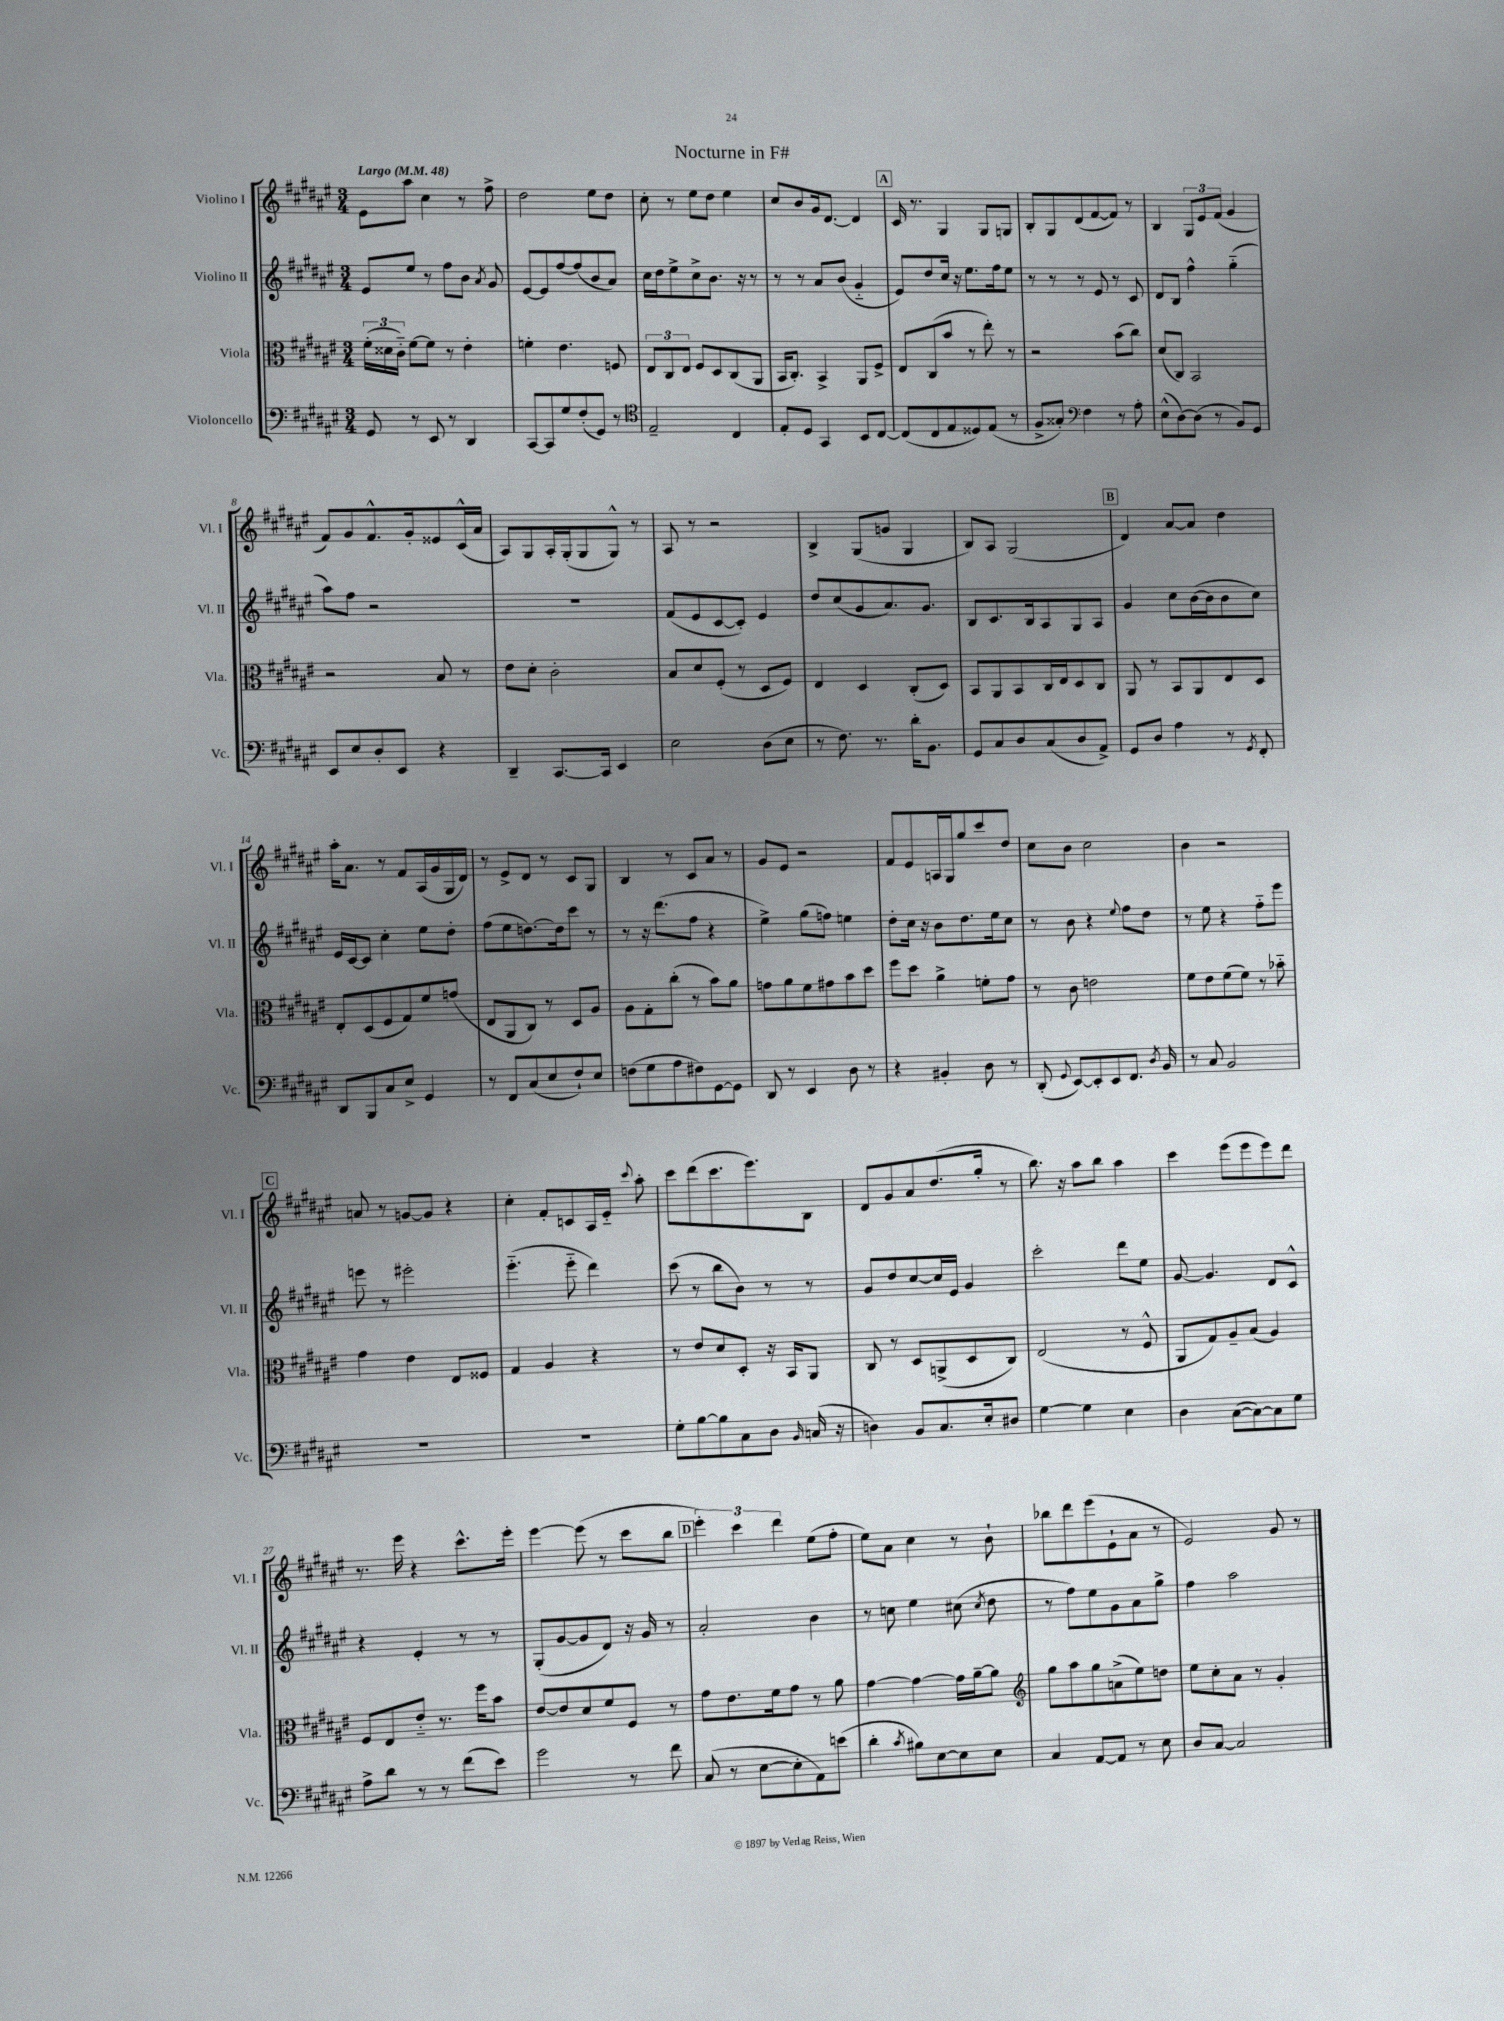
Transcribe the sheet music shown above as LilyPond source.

\header { title = "Nocturne in F#" }
<<
\new StaffGroup <<
\new Staff = "s0" \with { instrumentName = "Violino I" shortInstrumentName = "Vl. I" } {
    \clef treble \key fis \major \numericTimeSignature \time 3/4 \tempo "Largo" 4 = 48
    \autoBeamOff eis'8[ ais''8] cis''4 r8 fis''8-> |
    dis''2 eis''8[ dis''8] |
    cis''8-. r8 eis''8[ dis''8] eis''4 |
    cis''8[ b'8 gis'16 dis'8.]~ dis'4 |
    \mark \markup { \box "A" } cis'16 r8. gis4 gis8[ g8] |
    b8[-. gis8 dis'8( fis'8~ fis'8]) r8 |
    b4 \tuplet 3/2 { gis8[ eis'8 fis'8]( } gis'4 |
    fis'8[) gis'8 fis'8.-^ gis'16-. eisis'8 cis'16-^( ais'16] |
    ais8[) gis8 ais16-. gis16-.( gis8 gis8]-^) r8 |
    ais8 r8 r2 |
    b4-> gis8[( g'8] gis4 |
    b8[) ais8] gis2( |
    \mark \markup { \box "B" } dis'4) ais'8[~ ais'8] dis''4 |
    ais''16[-. ais'8.] r8 fis'8[ ais16( gis'16 gis16 dis'16]) |
    r8 eis'8[-> dis'8] r8 cis'8[ gis8] |
    b4 r8 cis'8[ ais'8] r8 |
    gis'8[ eis'8] r2 |
    fis'8[ eis'8 a16 gis16 gis''8 cis'''8 dis''8] |
    cis''8[ b'8] cis''2 |
    b'4 r2 |
    \mark \markup { \box "C" } a'8 r8 g'8[~ g'8] r4 |
    cis''4-. fis'8[-. c'8 ais16 eis'16]-_ \appoggiatura { cis'''8 } ais''8-. |
    cis'''8[ dis'''8( cis'''8. eis'''8.) b8] |
    dis'8[ gis'8 ais'8 dis''8.( gis''16]-. r8 |
    b''8.) r16 ais''8[ b''8] ais''4 |
    cis'''4 eis'''8[( eis'''8 eis'''8) dis'''8] |
    r8. eis'''16 r4 cis'''8.[-^ eis'''16]-. |
    eis'''4~ eis'''8( r8 cis'''8[ b''8] |
    \mark \markup { \box "D" } \tuplet 3/2 { eis'''4-.) cis'''4 dis'''4 } eis''8[( fis''8]-. |
    eis''8[) ais'8] cis''4 r8 b'8-! |
    bes''8[ dis'''8 eis'''8( eis'8-! ais'8] r8 |
    eis'2) gis'8 r8 \bar "|." |
}
\new Staff = "s1" \with { instrumentName = "Violino II" shortInstrumentName = "Vl. II" } {
    \clef treble \key fis \major \numericTimeSignature \time 3/4
    \autoBeamOff eis'8[ eis''8] r8 fis''8[ b'8] \acciaccatura { ais'8 } gis'8 |
    eis'8[~ eis'8 fis''8~ fis''8( b'8 ais'8]) |
    cis''16[ dis''16 eis''8-> cis''8-> b'8.] r16 r8 |
    r8 r8 ais'8[ b'8]( gis'4-_ |
    \mark \markup { \box "A" } eis'8[) dis''8 cis''16] r16 eis''8.[ fis''16 eis''8] |
    r8 r8 r8 eis'8 r8 cis'8 |
    dis'8[ b8] fis''4-^ gis''4-_( |
    ais''8[) fis''8] r2 |
    R2. |
    fis'8[( eis'8 cis'8~ cis'8]-.) eis'4 |
    dis''8[ cis''8( gis'8 ais'8.) gis'8.] |
    b8[ cis'8. b16 ais8 gis8 ais8] |
    \mark \markup { \box "B" } gis'4 cis''8[ b'16~( b'16 b'8 cis''8]) |
    eis'16[ cis'16~ cis'8] cis''4-. eis''8[ dis''8]-. |
    fis''8[( eis''8 d''8.~) d''16 cis'''8] r8 |
    r8 r16 dis'''8.[( fis''8] r4 |
    eis''4->) gis''8[( f''8]) e''4 |
    dis''8[-. cis''16] r16 b'8[ dis''8. eis''16 cis''8] |
    r8 b'8 r4 \appoggiatura { eis''8 } fis''8[ dis''8] |
    r8 eis''8 r4 fis''8[-_ eis'''8] |
    \mark \markup { \box "C" } e'''8 r8 eis'''2-. |
    eis'''4.-_( eis'''8-_ dis'''4) |
    cis'''8( r8 b''8[ b'8]) r8 r8 |
    gis'8[ dis''8 cis''8~ cis''16 eis'16] gis'4 |
    cis'''2-. dis'''8[ eis''8] |
    gis'8~ gis'4. dis'8[ cis'8]-^ |
    r4 eis'4-. r8 r8 |
    gis8[-.( gis'8~ gis'8 dis'8]) r16 gis'16 r8 |
    \mark \markup { \box "D" } ais'2-. b'4 |
    r8 c''8 eis''4 cis''8( \acciaccatura { cis''8 } dis''8 |
    r8 fis''8[) eis''8 gis'8 ais'8 gis''8]-> |
    fis''4 ais''2 \bar "|." |
}
\new Staff = "s2" \with { instrumentName = "Viola" shortInstrumentName = "Vla." } {
    \clef alto \key fis \major \numericTimeSignature \time 3/4
    \autoBeamOff \tuplet 3/2 { fis'16[-.( disis'16 cis'16]-_) } fis'8[~ fis'8] r8 eis'4-. |
    f'4-. eis'4. f8 |
    \tuplet 3/2 { eis8[ cis8 eis8] } fis8[ dis8 cis8( ais,8] |
    b,16[ cis8.]-.) b,4-> ais,8[ fis8]-> |
    \mark \markup { \box "A" } eis8[ cis8( b'8] r8 eis''8-.) r8 |
    r2 b'8[( cis''8]) |
    dis'8[( cis8]) b,2 |
    r2 b8 r8 |
    eis'8[ dis'8]-. cis'2-. |
    b8[ dis'8 fis8]-.( r8 dis8[ fis8]) |
    eis4 dis4 cis8[-.( dis8]) |
    b,8[ ais,8 b,8 cis16 eis16 dis8 cis8] |
    \mark \markup { \box "B" } ais,8 r8 b,8[ ais,8 eis8 dis8] |
    eis8[-. dis8( fis8 gis8) fis'8 g'8]( |
    eis8[ ais,8 cis8]) r8 dis8[ ais8] |
    ais8[ gis8-. cis''8]-.( r8 b'8[) ais'8] |
    g'8[ ais'8 fis'8 gis'8 b'8 dis''8] |
    fis''8[ dis''8] ais'4-> f'8[-. gis'8] |
    r8 cis'8 e'2 |
    fis'8[ eis'8 fis'8( fis'8]) r8 bes'8-_ |
    \mark \markup { \box "C" } gis'4 eis'4 eis8[ fisis8] |
    gis4 ais4 r4 |
    r8 eis'8[ dis'8 dis8]-. r16 b,16[ ais,8] |
    cis8 r8 dis8[ a,8->( dis8 cis8]) |
    eis2( r8 fis8-^ |
    ais,8[ gis8) ais8-- b8]( ais4) |
    fis8[ eis8 eis'8]-_ r8. fis''16[ b'8] |
    eis'8[~ eis'8 dis'8 fis'8 fis8] r8 |
    \mark \markup { \box "D" } gis'8[ eis'8. fis'16 gis'8] r8 ais'8 |
    gis'4~ gis'4~ gis'16[ ais'16~-- ais'8] |
    \clef treble gis''8[ ais''8 gis''8 a'8->( eis''8) d''8] |
    eis''8[ cis''8-. ais'8] r8 gis'4-. \bar "|." |
}
\new Staff = "s3" \with { instrumentName = "Violoncello" shortInstrumentName = "Vc." } {
    \clef bass \key fis \major \numericTimeSignature \time 3/4
    \autoBeamOff gis,8 r8 eis,8 r8 dis,4 |
    cis,8[~ cis,8 gis8 fis8-.( gis,8]) r8 |
    \clef tenor eis2-- cis4 |
    eis8[-. dis8] gis,4 b,8[ cis8]~ |
    \mark \markup { \box "A" } cis8[( cis8 eis8 disis8) eis8]( r8 |
    fis8[-> gisis8]-.) \clef bass fis4 r8 ais8-. |
    eis8[-^( dis8~) dis8]( r8 b,8[) gis,8] |
    eis,8[ eis8 dis8-. eis,8] r4 |
    dis,4-- cis,8.[~ cis,16] eis,4 |
    eis2 dis8[( eis8] |
    r8 fis8.) r8. dis'16[-. b,8.] |
    gis,8[ cis8 dis8 cis8( dis8 ais,8]->) |
    \mark \markup { \box "B" } gis,8[ dis8] ais4 r8 \acciaccatura { gis,8 } fis,8-. |
    dis,8[ b,,8 cis8 eis8]-> gis,4 |
    r8 fis,8[ cis8( eis8 fis8-!) eis8] |
    f8[( gis8 ais8 fis8) gis,8~ gis,8] |
    dis,8 r8 eis,4 dis8 r8 |
    r4 bis,4-. dis8 r8 |
    dis,8-.( \appoggiatura { gis,8 } eis,8[~) eis,8-. eis,8 fis,8.] \acciaccatura { dis8 } b,16 |
    r8 cis8 b,2 |
    \mark \markup { \box "C" } R2. |
    R2. |
    gis8[-. b8~ b8 cis8 dis8] \grace { b,16 } c16( r16 |
    d4) b,8[ cis8. eis16-. dis8] |
    gis4~ gis4 eis4 |
    dis4 cis8[~( cis8~) cis8 gis8] |
    ais8[-> dis'8] r8 r8 fis'8[( eis'8]) |
    gis'2 r8 fis'8 |
    \mark \markup { \box "D" } cis8( r8 eis8[~ eis8-. ais,8) e'8]( |
    dis'4-. \acciaccatura { cis'8 } bis8[) eis8~ eis8 eis8] |
    cis4 ais,8[~ ais,8] r8 eis8 |
    dis8[ cis8]~ cis2 \bar "|." |
}
>>
>>
